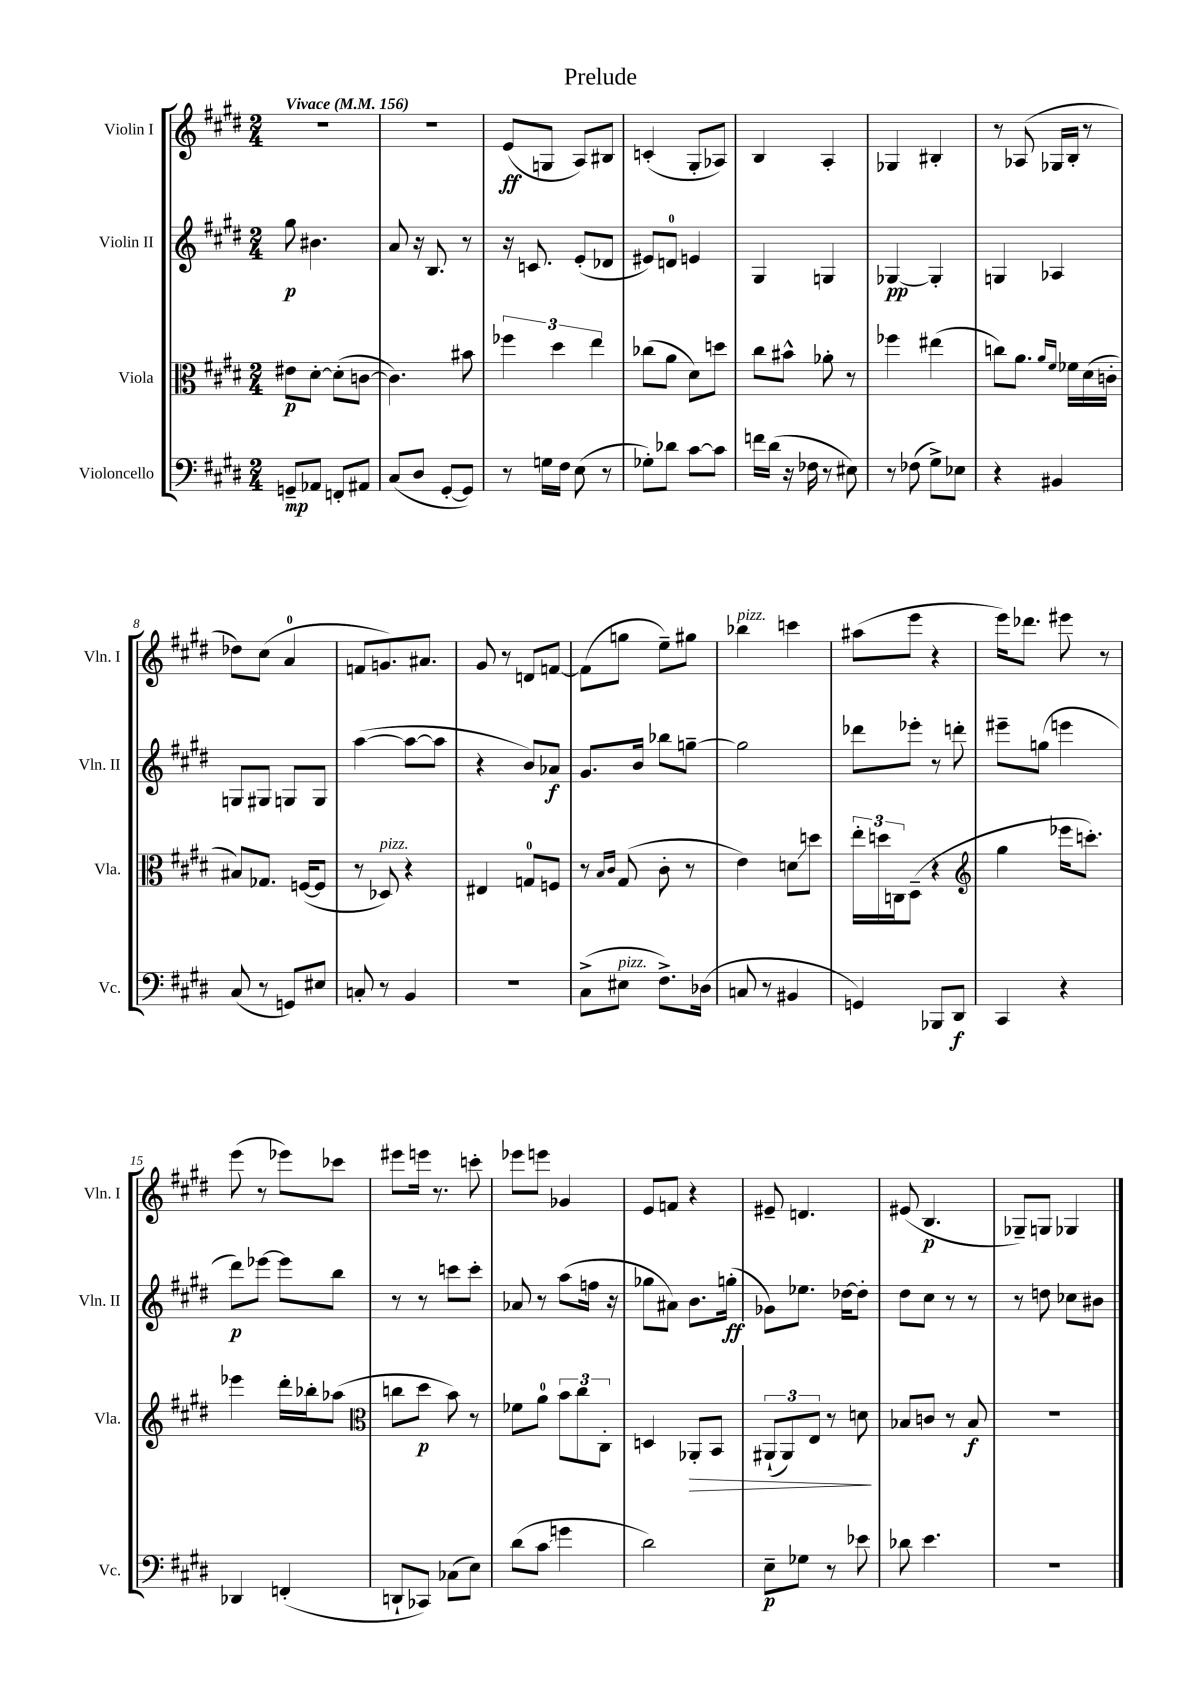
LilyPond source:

\header { title = "Prelude" }
<<
\new StaffGroup <<
\new Staff = "s0" \with { instrumentName = "Violin I" shortInstrumentName = "Vln. I" } {
    \clef treble \key e \major \numericTimeSignature \time 2/4 \tempo "Vivace" 4 = 156
    R2 |
    R2 |
    e'8\ff( g8 a8) bis8 |
    c'4-.( gis8-. aes8) |
    b4 a4-. |
    ges4 bis4-. |
    r8 aes8( ges16 b16-. r8 |
    des''8) cis''8( a'4-0 |
    f'8 g'8.) ais'8. |
    gis'8 r8 d'8 f'8~ |
    f'8( g''8 e''8--) gis''8 |
    bes''4^\markup { \italic "pizz." } c'''4 |
    ais''8( e'''8 r4 |
    e'''16) des'''8. eis'''8 r8 |
    e'''8( r8 ees'''8) ces'''8 |
    eis'''8 e'''16 r8. c'''8-. |
    ees'''8 e'''8 ges'4 |
    e'8 f'8 r4 |
    eis'8-- d'4. |
    eis'8( b4.\p |
    ges8--) g8 ges4 \bar "|." |
}
\new Staff = "s1" \with { instrumentName = "Violin II" shortInstrumentName = "Vln. II" } {
    \clef treble \key e \major \numericTimeSignature \time 2/4
    gis''8\p bis'4. |
    a'8 r16 b8. r8 |
    r16 c'8. e'8-.( des'8 |
    eis'8) d'8-0 e'4 |
    gis4 g4 |
    ges4~\pp ges4-. |
    g4 aes4 |
    g8 gis8 g8 g8 |
    a''4~( a''8~ a''8 |
    r4 b'8) aes'8\f |
    gis'8. b'16 bes''8 g''8~-- |
    g''2 |
    des'''8 ees'''8-. r8 d'''8-. |
    eis'''8-- g''8( e'''4 |
    dis'''8\p) ees'''8~ ees'''8 b''8 |
    r8 r8 c'''8 c'''8-. |
    aes'8 r8 a''8( f''16 r16 |
    ges''8 ais'8) b'8. g''16-.\ff( |
    ges'8) ees''8. des''16~ des''8-. |
    dis''8 cis''8 r8 r8 |
    r8 d''8 ces''8 bis'8 \bar "|." |
}
\new Staff = "s2" \with { instrumentName = "Viola" shortInstrumentName = "Vla." } {
    \clef alto \key e \major \numericTimeSignature \time 2/4
    eis'8\p dis'8~-. dis'8-.( c'8~ |
    c'4.) bis'8 |
    \tuplet 3/2 { fes''4 dis''4 e''4 } |
    ces''8( a'8 dis'8) d''8 |
    cis''8 bis'8-^ aes'8-. r8 |
    fes''4 eis''4( |
    c''8) a'8. \grace { a'16 fis'16 } fes'16 dis'16( c'16-. |
    bis8) ges8. f16~( f8 |
    r8 des8^\markup { \italic "pizz." }) r4 |
    eis4 g8-0 f8 |
    r8 \grace { b16 cis'16 } gis8( cis'8-. r8 |
    e'4) d'8\glissando d''8 |
    \tuplet 3/2 { e''16-. d''16 c16 } dis8--( r4 |
    \clef treble gis''4 ees'''16 c'''8.-.) |
    ees'''4 dis'''16-. bes''16-. aes''8( |
    \clef alto c''8 dis''8\p b'8) r8 |
    fes'8 a'8-0 \tuplet 3/2 { b'8 cis''8 cis8-. } |
    d4 aes,8-.\> b,8 |
    \tuplet 3/2 { ais,8-!( ais,8) e8 } r8 d'8\! |
    bes8 c'8 r8 bes8\f |
    r2 \bar "|." |
}
\new Staff = "s3" \with { instrumentName = "Violoncello" shortInstrumentName = "Vc." } {
    \clef bass \key e \major \numericTimeSignature \time 2/4
    g,8--\mp aes,8 f,8-. ais,8 |
    cis8( dis8 gis,8~-. gis,8) |
    r8 g16 fis16 e8( r8 |
    ges8-.) des'8 cis'8~ cis'8 |
    f'16 dis'16( r16 fes16 r8 eis8) |
    r8 fes8( gis8->) ees8 |
    r4 bis,4 |
    cis8( r8 g,8) eis8 |
    c8-. r8 b,4 |
    r2 |
    cis8->( eis8^\markup { \italic "pizz." } fis8.->) des16( |
    c8 r8 bis,4 |
    g,4) bes,,8 dis,8\f |
    cis,4 r4 |
    des,4 f,4-.( |
    d,8-! ces,8) ces8( e8) |
    dis'8( cis'8\glissando g'4 |
    dis'2) |
    e8--\p ges8 r8 ees'8 |
    des'8 e'4. |
    r2 \bar "|." |
}
>>
>>
